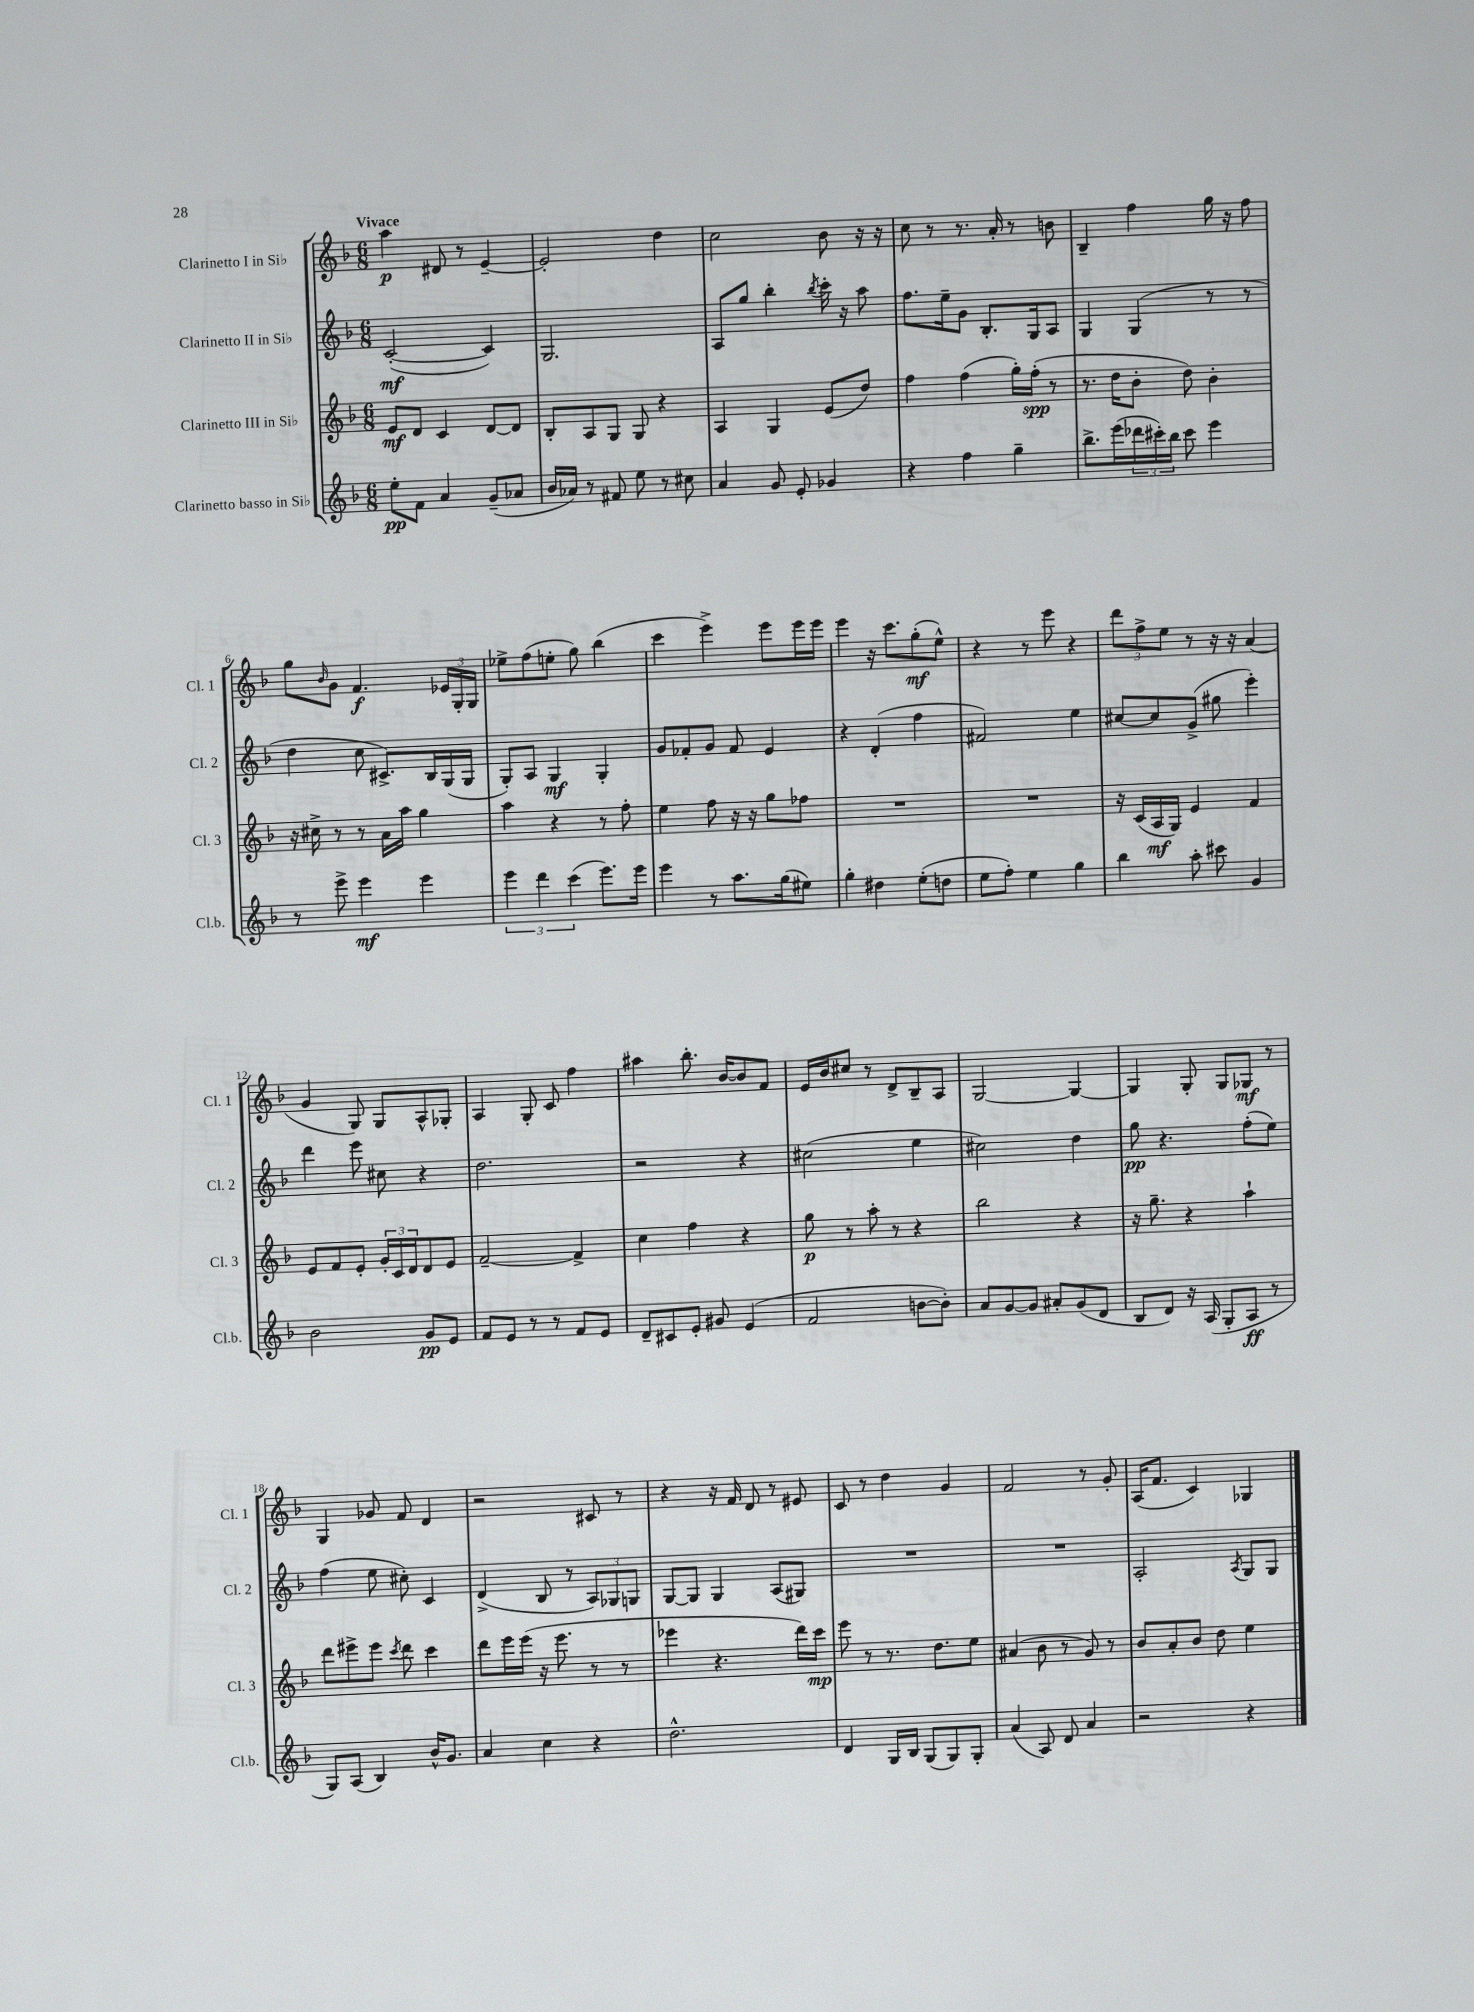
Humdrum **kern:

**kern	**kern	**kern	**kern
*staff4	*staff3	*staff2	*staff1
*clefG2	*clefG2	*clefG2	*clefG2
*k[b-]	*k[b-]	*k[b-]	*k[b-]
*M6/8	*M6/8	*M6/8	*M6/8
8ee'	8e	([2c'	4aa
8f	8d	.	.
4a	4c	.	8d#
.	.	.	8r
(8g~	[8d	4c])	[4e~
8a-	8d]	.	.
=	=	=	=
16b-	8B-'	2.G	2e']
16a-)	.	.	.
8r	8A	.	.
8f#	8G	.	.
8ee	8G	.	.
8r	4r	.	4dd
8cc#	.	.	.
=	=	=	=
4a	4A	8A	2cc
.	.	8gg	.
8g	4G	4bb-'	.
8e'	.	.	.
.	.	8qbb-	.
4g-	(8e	16ccc'	8b-
.	.	16r	.
.	8dd)	8aa	16r
.	.	.	16r
=	=	=	=
4r	4ff	8.ff	8cc
.	.	.	8r
.	.	16ee~	.
4ff	(4ff	8g	8.r
.	.	8.B-'	.
.	.	.	16a'
4gg~	16gg')	.	8r
.	(16ff'	16G	.
.	8r	8A	8b
=	=	=	=
8.bb-^	8.r	4G	4B-~
(16eee	16dd	.	.
24ddd-	8b-'	(4G	4ff
24ccc#')	.	.	.
24bb-	.	.	.
8ccc#	8dd)	.	.
4eee	4b-'	8r	16gg
.	.	.	16r
.	.	8r	8ff
=	=	=	=
8r	16r	4dd	8gg
.	16cc#^	.	.
.	.	.	16qqb-
8eee^	8r	.	8g
4eee	8r	8cc	4.f
.	16a	8.c#^)	.
.	16aa	.	.
4eee	4gg	.	.
.	.	16B-	.
.	.	(16G	24e-
.	.	.	24G'
.	.	16G	.
.	.	.	24G
=	=	=	=
6eee	4aa	8G')	8ee-^
.	.	8A	(8ff
6ddd	.	.	.
.	4r	4G	8ee'
(6ccc	.	.	.
.	.	.	8gg)
8.eee)	8r	4G'	(4bb-
.	8ff'	.	.
16eee	.	.	.
=	=	=	=
4eee	4ee	8g	4ccc
.	.	8f-'	.
8r	8ff	8g	4eee^)
8.aa	16r	8f-	.
.	16r	.	.
.	8gg	4e	8eee
(16gg	.	.	.
8ee#)	8ff-	.	16eee
.	.	.	16eee
=	=	=	=
4gg'	2.r	4r	4eee
4dd#	.	(4d'	16r
.	.	.	8.ccc
(8ee'	.	4ff	(8gg'
8dd	.	.	8ee^^)
=	=	=	=
8ee	2.r	2f#)	4r
8ff')	.	.	.
4ee	.	.	8r
.	.	.	8eee
4gg	.	4ee	4r
=	=	=	=
4bb-	16r	[8cc#	12ddd
.	(16c	.	.
.	.	.	12ff^
.	16A	8cc#]	.
.	.	.	12ee
.	16G)	.	.
8aa'	4e	(8g^	8r
8ccc#	.	8gg#	16r
.	.	.	16r
4g	4f	4eee')	(4a
=	=	=	=
2b-	8e	4ddd	4g
.	8f	.	.
.	8e'	8eee	8G)
.	24g'	8cc#	8G
.	24c	.	.
.	24d	.	.
8g	8d	4r	8A^^
8e	8e	.	8G-'
=	=	=	=
8f	[2f~	2.dd	4A
8e	.	.	.
8r	.	.	8G'
8r	.	.	8c
8f	4f^]	.	4ff
8e	.	.	.
=	=	=	=
8d~	4cc	2r	4aa#
8c#	.	.	.
8e'	4ff	.	8.bb-'
8g#	.	.	.
.	.	.	[16b-
(4e	4r	4r	8b-]
.	.	.	8f
=	=	=	=
2f	8gg	(2cc#	16e
.	.	.	16b-
.	8r	.	8cc#
.	8aa'	.	8r
.	8r	.	8d^
[8b	4r	4ee	8B-~
8b'])	.	.	8A
=	=	=	=
8a	2bb-	2cc#)	[2G
[8g	.	.	.
8g]	.	.	.
8a#'	.	.	.
(8g	4r	4dd	4G_
8d	.	.	.
=	=	=	=
8B-	16r	8gg	4G]
.	8.gg~	.	.
8d)	.	4.r	.
16r	4r	.	8G'
(16A	.	.	.
8G'	.	.	8G
8A	4aa`	(8ff'	8G-
8r	.	8ee)	8r
=	=	=	=
8G)	8ddd	(4ff	4G
(8A	8eee#^	.	.
4B-)	8eee#	8ee	8g-
.	8qccc	.	.
.	8ddd	8cc#')	8f
16b-^^	4ccc	4c	4d
8.g	.	.	.
=	=	=	=
4a	8ddd	(4d^	2r
.	16eee	.	.
.	(16eee	.	.
4cc	16r	8B-	.
.	8.eee	.	.
.	.	8r	.
4r	8r	12A)	8c#
.	.	12G-	.
.	8r	.	8r
.	.	12G	.
=	=	=	=
2.dd^^	4eee-	[8G	4r
.	.	8G]	.
.	4.r	4G	16r
.	.	.	16f
.	.	.	8d
.	.	(8A	8r
.	16ddd)	8G#)	8e#
.	16ccc	.	.
=	=	=	=
4d	8eee	2.r	8c
.	8r	.	8r
16G	8.r	.	4dd
16B-	.	.	.
(8G	.	.	.
.	8.dd	.	.
8G)	.	.	4g
8G'	8ee	.	.
=	=	=	=
(4a	(4a#	2.r	2f
8A)	8b-	.	.
8d	8r	.	.
4a	8g)	.	8r
.	8r	.	8g'
=	=	=	=
2r	8b-	2A'	(16A
.	.	.	8.f
.	8a'	.	.
.	8b-	.	4c)
.	8dd	.	.
.	.	8qA	.
4r	4ee	8G	4G-
.	.	8G	.
==	==	==	==
*-	*-	*-	*-
